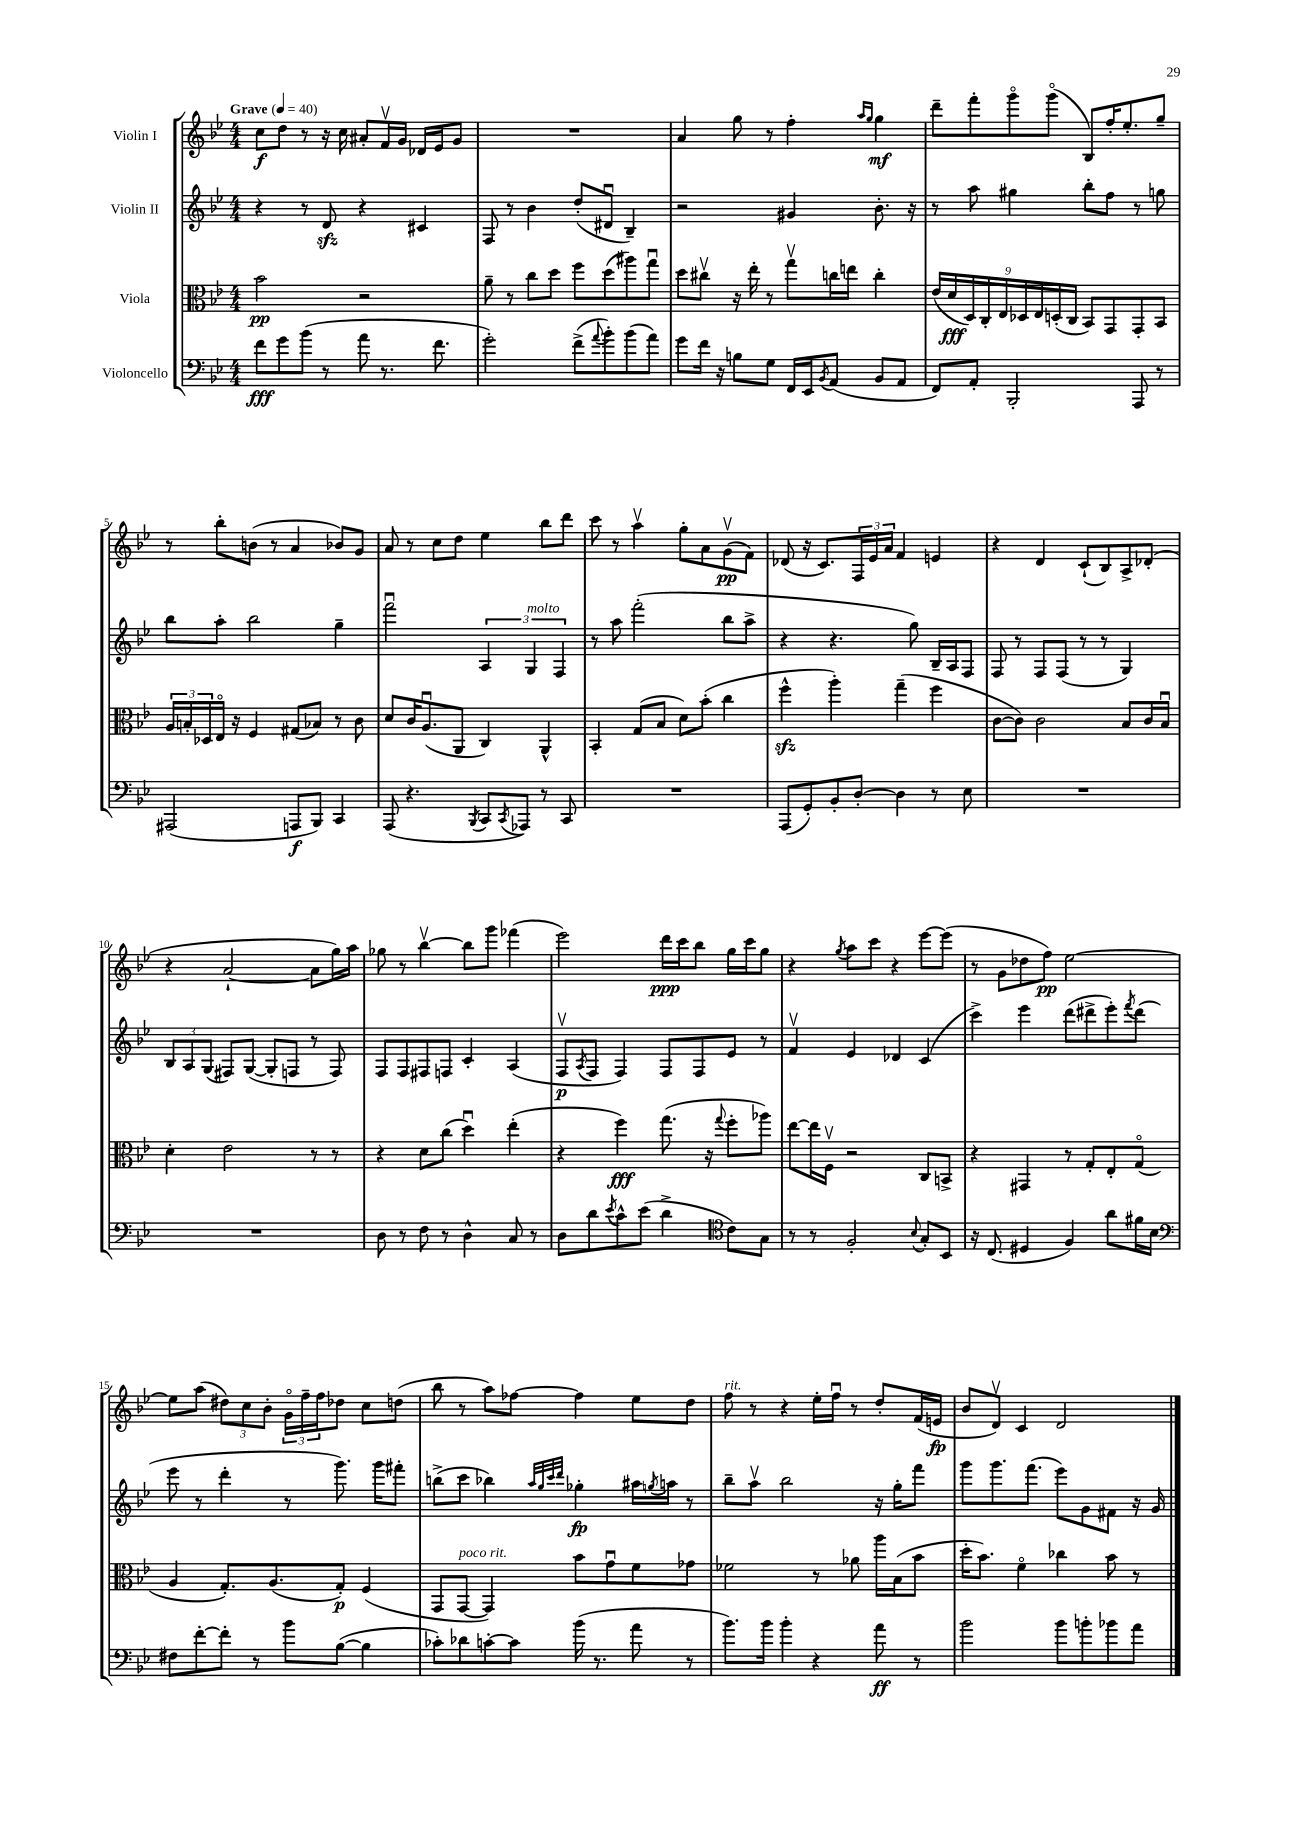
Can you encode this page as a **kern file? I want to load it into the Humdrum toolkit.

**kern	**kern	**kern	**kern
*staff4	*staff3	*staff2	*staff1
*clefF4	*clefC3	*clefG2	*clefG2
*k[b-e-]	*k[b-e-]	*k[b-e-]	*k[b-e-]
*M4/4	*M4/4	*M4/4	*M4/4
*MM40	*MM40	*MM40	*MM40
8f	2b-	4r	8cc
8g	.	.	8dd
(8b-	.	8r	8r
8r	.	8d	16r
.	.	.	16cc
8a	2r	4r	8a#'
8.r	.	.	16fv
.	.	.	16g
.	.	4c#	16d-
8.f	.	.	16e-
.	.	.	8g
=	=	=	=
2g')	8a~	8F	1r
.	8r	8r	.
.	8cc	4b-	.
.	8dd	.	.
(8f^	8ff	(8dd'	.
8qqa	.	.	.
8b-')	(8dd	8d#u	.
(8b-	8aa#)	4B-~)	.
8a)	8ggu	.	.
=	=	=	=
8g	8dd	2r	4a
16f	8cc#v	.	.
16r	.	.	.
8B	16r	.	8gg
.	16ee-'	.	.
8G	8r	.	8r
16FF	8ggv	4g#	4ff'
16EE-	.	.	.
8qBB-	.	.	.
(8AA	16cc	.	.
.	16ee	.	.
.	.	.	16qqaa
.	.	.	16qqgg
8BB-	4cc'	8.b-'	4gg
8AA	.	.	.
.	.	16r	.
=	=	=	=
8FF)	(18e-	8r	8ddd~
.	18d	.	.
.	18D)	.	.
8AA'	.	8aa	8fff'
.	18C'	.	.
.	18E-	.	.
2BBB-'	.	4gg#	8gggo
.	18D-	.	.
.	18E-	.	.
.	.	.	(8gggo
.	(18D'	.	.
.	18C	.	.
.	8BB-)	8bb-'	8B-)
.	8GG	8ff	16ff'
.	.	.	8.ee-'
8AAA	8GG'	8r	.
8r	8BB-	8gg	8gg~
=	=	=	=
(2AAA#	24A	8bb-	8r
.	24B'	.	.
.	24D-	.	.
.	16E-o	8aa'	8bb-'
.	16r	.	.
.	4F	2bb-	(8b
.	.	.	8r
8AAA	(8G#	.	4a
8BBB-)	8B-)	.	.
4CC	8r	4gg~	8b-)
.	8c	.	8g
=	=	=	=
(8AAA	8d	2fffu	8a
4.r	16c	.	8r
.	(8.Au	.	.
.	.	.	8cc
.	8AA	.	8dd
8qBBB-	.	.	.
8CC	4C)	6A	4ee-
8qCC	.	.	.
8AAA-)	.	.	.
.	.	6G	.
8r	4AA^^	.	8bb-
.	.	6F	.
8CC	.	.	8ddd
=	=	=	=
1r	4BB-'	8r	8ccc
.	.	8aa	8r
.	(8G	(2fff'	4aav
.	8B-	.	.
.	8d)	.	8gg'
.	(8b-'	.	8a
.	4cc	8bb-	(8gv
.	.	8aa^	8f)
=	=	=	=
(8AAA	4ff^^	4r	(8d-
8GG')	.	.	16r
.	.	.	8.c)
8BB-'	4aa')	4.r	.
[8D'	.	.	24F
.	.	.	24e-
.	.	.	24a
4D]	(4gg~	.	4f
.	.	8gg)	.
8r	4ff	16B-~	4e
.	.	16A	.
8E-	.	8F	.
=	=	=	=
1r	[8c	8F	4r
.	8c])	8r	.
.	2c	8F	4d
.	.	(8F	.
.	.	8r	(8c`
.	.	8r	8B-)
.	8B-	4G)	8A^
.	16c	.	(8d-'
.	16B-u	.	.
=	=	=	=
1r	4d'	12B-	4r
.	.	12A	.
.	.	(12G	.
.	2e-	8F#)	[2a`
.	.	([8G	.
.	.	8G']	.
.	.	8F	.
.	8r	8r	8a]
.	8r	8F)	16gg)
.	.	.	16aa
=	=	=	=
8D	4r	8F	8gg-
8r	.	8F	8r
8F	8d	8F#	[4bb-v
8r	(8cc	8F	.
4D^^	4ddu)	4c'	8bb-]
.	.	.	8ggg
8C	(4ee-'	(4A	(4fff-
8r	.	.	.
=	=	=	=
8D	4r	8Fv	2eee-)
.	.	8qA	.
8d	.	8F	.
8qe-	.	.	.
8c^^	4ff)	4F)	.
(8e-	.	.	.
4d^	(8.gg	8F	16ddd
.	.	.	16ccc
.	.	8F	8bb-
.	16r	.	.
*clefC4	*	*	*
.	8qqgg	.	.
8c)	8ff'	8e-	16gg
.	.	.	16ccc
8G	8aa-)	8r	8gg
=	=	=	=
8r	[8ee-	4fv	4r
8r	16ee-]	.	.
.	16Fv	.	.
.	.	.	8qgg
2F'	2r	4e-	8aa
.	.	.	8ccc
.	.	4d-	4r
8qqB-	.	.	.
8G'	8C	(4c	[8eee-
8BB-	8BB^	.	(8eee-]
=	=	=	=
16r	4r	4ccc^)	8r
(8.C	.	.	.
.	.	.	8g
4D#	4GG#	4eee-	8dd-
.	.	.	8ff)
4F)	8r	(8ddd	[2ee-
.	8G'	8ddd#^	.
8a	8E-'	8eee-')	.
.	.	8qfff	.
16f#	(8Go	(8ddd#	.
16B-	.	.	.
=	=	=	=
*clefF4	*	*	*
8F#	4A	8eee-	8ee-]
[8f'	.	8r	(8aa
8f']	8.G')	4ddd'	12dd#)
.	.	.	12cc
8r	.	.	.
.	.	.	12b-'
.	(8.A	.	.
8b-	.	8r	24go
.	.	.	24ff~
.	.	.	24ff
([8B-	8G')	8.ggg)	8dd-
4B-]	(4F	.	8cc
.	.	16ggg	.
.	.	8fff#'	(8dd
=	=	=	=
8c-')	8GG	(8bb^	8bb-
8d-	[8GG	8ccc	8r
[8c'	4GG])	4bb-)	8aa)
8c]	.	.	[8ff-
.	.	32qqaa	.
.	.	32qqgg	.
.	.	32qqccc	.
.	.	32qqddd	.
(16b-	8b-	4gg-'	4ff-]
8.r	.	.	.
.	8gu	.	.
8a	8f	16aa#	8ee-
.	.	8qgg	.
.	.	16aa	.
8r	8g-	8r	8dd
=	=	=	=
8.b-)	2f-	8bb-~	8ff
.	.	8aav	8r
16b-	.	.	.
4b-'	.	2bb-	4r
4r	8r	.	16ee-'
.	.	.	16ffu
.	8a-	.	8r
8a	16aa	16r	8dd'
.	(16B-	16gg'	.
8r	8b-	8fff	(16f
.	.	.	16e
=	=	=	=
2b-	16dd'	8ggg	8b-
.	8.b-)	.	.
.	.	8.ggg	8dv)
.	4fo	.	4c
.	.	(8.fff	.
8b-	4cc-	8eee-)	2d
8b'	.	8g	.
8b-	8b-	8f#	.
8a	8r	16r	.
.	.	16g	.
==	==	==	==
*-	*-	*-	*-
